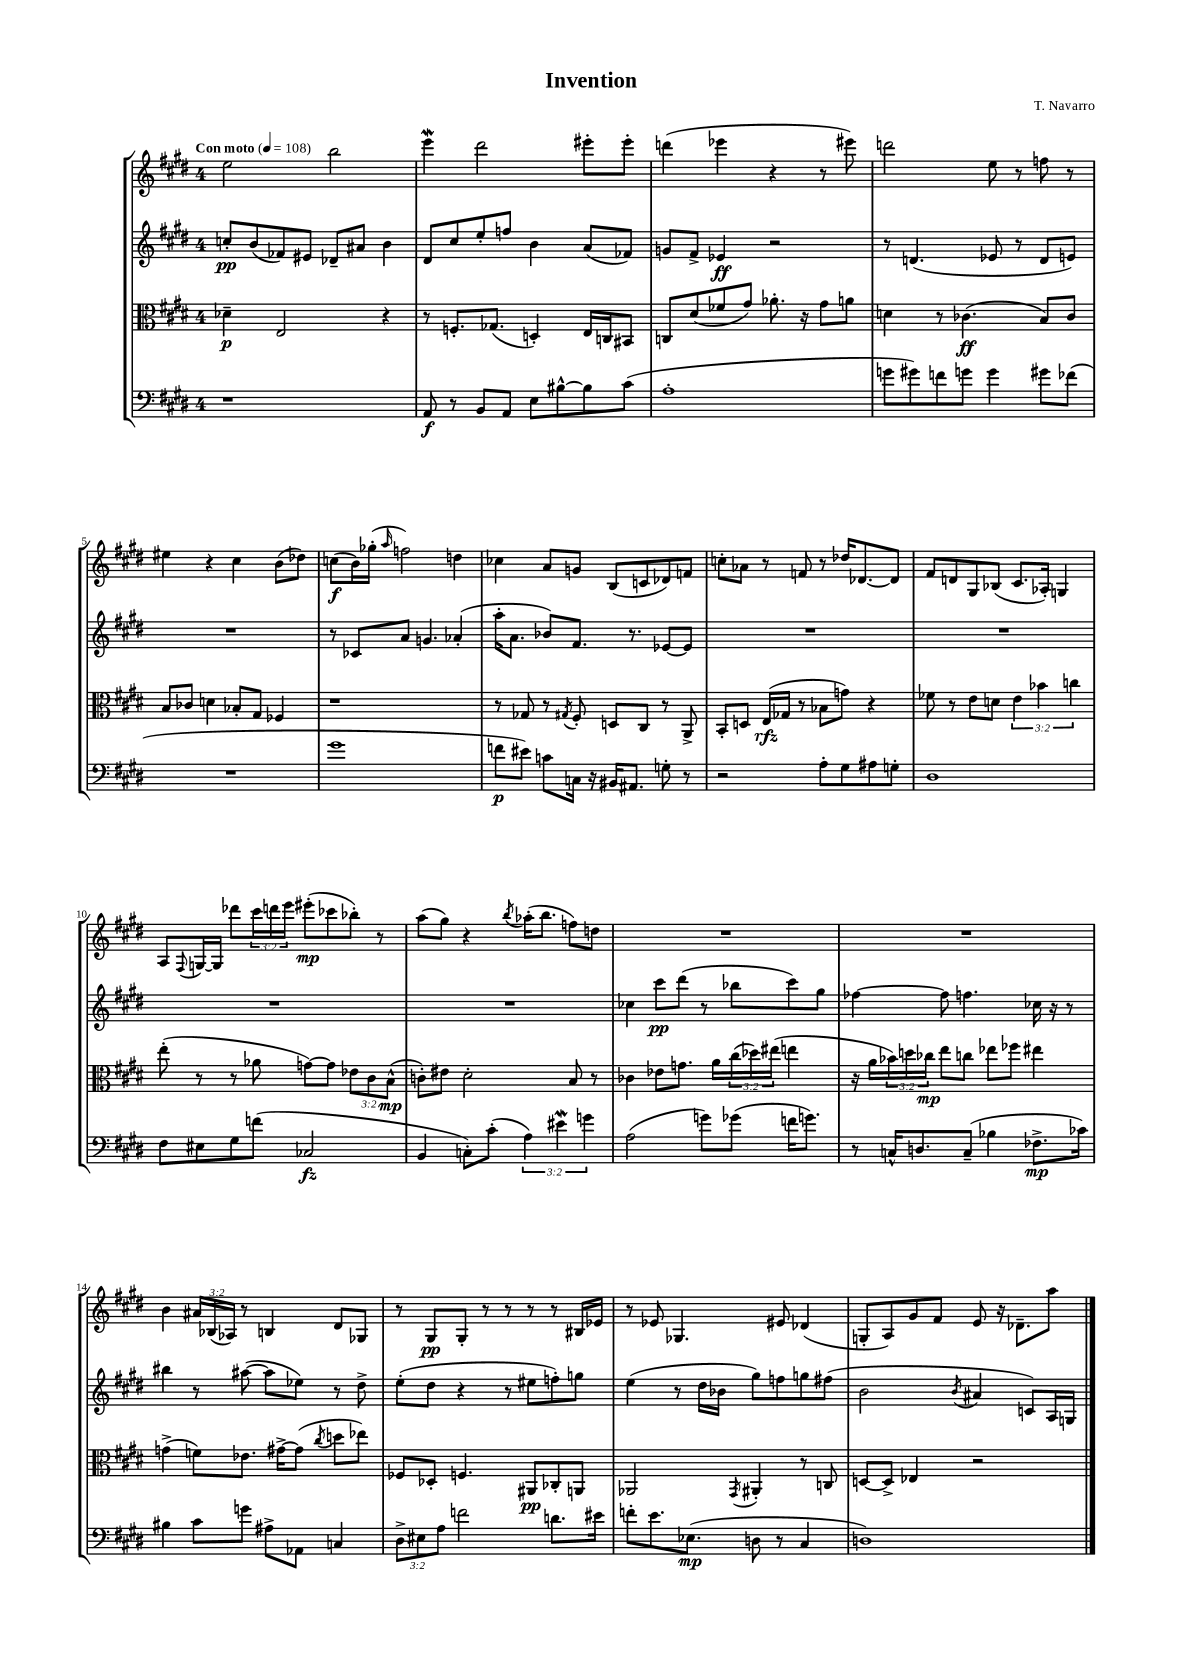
\header { title = "Invention" composer = "T. Navarro" }
<<
\new StaffGroup <<
\new Staff = "s0" {
    \clef treble \key e \major \once \override Staff.TimeSignature.style = #'single-digit \time 4/4 \override Staff.TupletNumber.text = #tuplet-number::calc-fraction-text \tempo "Con moto" 4 = 108
    e''2 b''2 |
    e'''4\mordent dis'''2 eis'''8-. eis'''8-. |
    d'''4( ees'''4 r4 r8 eis'''8) |
    d'''2 e''8 r8 f''8 r8 |
    eis''4 r4 cis''4 b'8( des''8) |
    c''8\f( b'16) ges''16-.( \grace { a''16 } f''2) d''4 |
    ces''4 a'8 g'8 b8( c'8 des'8) f'8 |
    c''8-. aes'8 r8 f'8 r8 des''16 des'8.~ des'8 |
    fis'8 d'8 gis8 bes8( cis'8. aes16-.) g4 |
    a8 \appoggiatura { fis8 } g16~ g16 des'''8 \tuplet 3/2 { cis'''16 d'''16 e'''16 } eis'''8-.\mp( ces'''8 bes''8-.) r8 |
    a''8( gis''8) r4 \acciaccatura { b''8 } aes''16-.( b''8. f''8) d''8 |
    R1 |
    R1 |
    b'4 \tuplet 3/2 { ais'16 bes16( aes16) } r8 b4 dis'8 ges8 |
    r8 gis8\pp gis8-. r8 r8 r8 r8 bis16 ees'16 |
    r8 ees'8 ges4. eis'8 des'4( |
    g8-. a8) gis'8 fis'8 e'8 r16 des'8.-- a''8 \bar "|." |
}
\new Staff = "s1" {
    \clef treble \key e \major \once \override Staff.TimeSignature.style = #'single-digit \time 4/4
    c''8-.\pp b'8( fes'8) eis'8 des'8-- ais'8 b'4 |
    dis'8 cis''8 e''8-. f''8 b'4 a'8( fes'8) |
    g'8 fis'8-> ees'4\ff r2 |
    r8 d'4.( ees'8 r8 d'8 e'8) |
    R1 |
    r8 ces'8 a'8 g'4. aes'4-.( |
    a''16-. a'8. bes'8) fis'8. r8. ees'8~ ees'8 |
    R1 |
    R1 |
    R1 |
    R1 |
    ces''4 cis'''8\pp dis'''8( r8 bes''8 cis'''8) gis''8 |
    fes''4~ fes''8 f''4. ces''16 r16 r8 |
    bis''4 r8 ais''8~( ais''8 ees''8) r8 dis''8-> |
    e''8-.( dis''8 r4 r8 eis''8 f''8-.) g''8 |
    e''4( r8 dis''16 bes'16 gis''8) f''8 g''8 fis''8( |
    b'2 \acciaccatura { b'8 } ais'4 c'8) a16 g16 \bar "|." |
}
\new Staff = "s2" {
    \clef alto \key e \major \once \override Staff.TimeSignature.style = #'single-digit \time 4/4 \override Staff.TupletNumber.text = #tuplet-number::calc-fraction-text
    des'4--\p e2 r4 |
    r8 f8.-. ges8.( d4-.) e16 c16 bis,8 |
    c8 dis'8( fes'8 gis'8) aes'8.-. r16 gis'8 a'8 |
    d'4 r8 ces'4.\ff( b8) ces'8 |
    b8 ces'8 d'4 bes8-. gis8 fes4 |
    r1 |
    r8 ges8 r8 \acciaccatura { gis8 } fis8-. d8 cis8 r8 a,8-> |
    b,8-. d8 e16\rfz( ges16 r8 bes8 g'8) r4 |
    fes'8 r8 e'8 d'8 \tuplet 3/2 { e'4 bes'4 c''4 } |
    e''8-.( r8 r8 aes'8 g'8~) g'8 \tuplet 3/2 { ees'8 cis'8 b8-^\mp( } |
    c'8-.) eis'8 dis'2-. b8 r8 |
    ces'4 ees'8 g'8. a'16 \tuplet 3/2 { cis''16( des''16) eis''16( } e''4 |
    r16 a'16 \tuplet 3/2 { bes'16) d''16 ces''16\mp } e''8 c''8 ees''8 fes''8 eis''4 |
    g'4->( f'8) ees'8. gis'16~-> gis'8( \acciaccatura { cis''8 } d''8 ees''8) |
    fes8 des8-. f4. ais,8\pp ces8-. a,8 |
    aes,2 \acciaccatura { gis,8 } ais,4-. r8 c8 |
    d8~ d8-> ees4 r2 \bar "|." |
}
\new Staff = "s3" {
    \clef bass \key e \major \once \override Staff.TimeSignature.style = #'single-digit \time 4/4 \override Staff.TupletNumber.text = #tuplet-number::calc-fraction-text
    r1 |
    a,8\f r8 b,8 a,8 e8 bis8~-^ bis8 cis'8( |
    a1-. |
    g'8 gis'8) f'8 g'8 g'4 gis'8 fes'8( |
    R1 |
    gis'1 |
    f'8\p eis'8) c'8 c16 r16 bis,16 ais,8. g8-. r8 |
    r2 a8-. gis8 ais8 g8-. |
    dis1 |
    fis8 eis8 gis8 f'8( ces2\fz |
    b,4 c8-.) cis'8-.( \tuplet 3/2 { a4) eis'4\mordent g'4 } |
    a2( g'8) ges'8( f'16 g'8.) |
    r8 c16-^ d8. c8--( bes4 fes8.->\mp ces'16) |
    bis4 cis'8 g'8 ais8-> aes,8 c4 |
    \tuplet 3/2 { dis8-> eis8 a8 } f'2 d'8. eis'16 |
    f'8-. e'8. ees8.\mp( d8 r8 cis4 |
    d1) \bar "|." |
}
>>
>>
